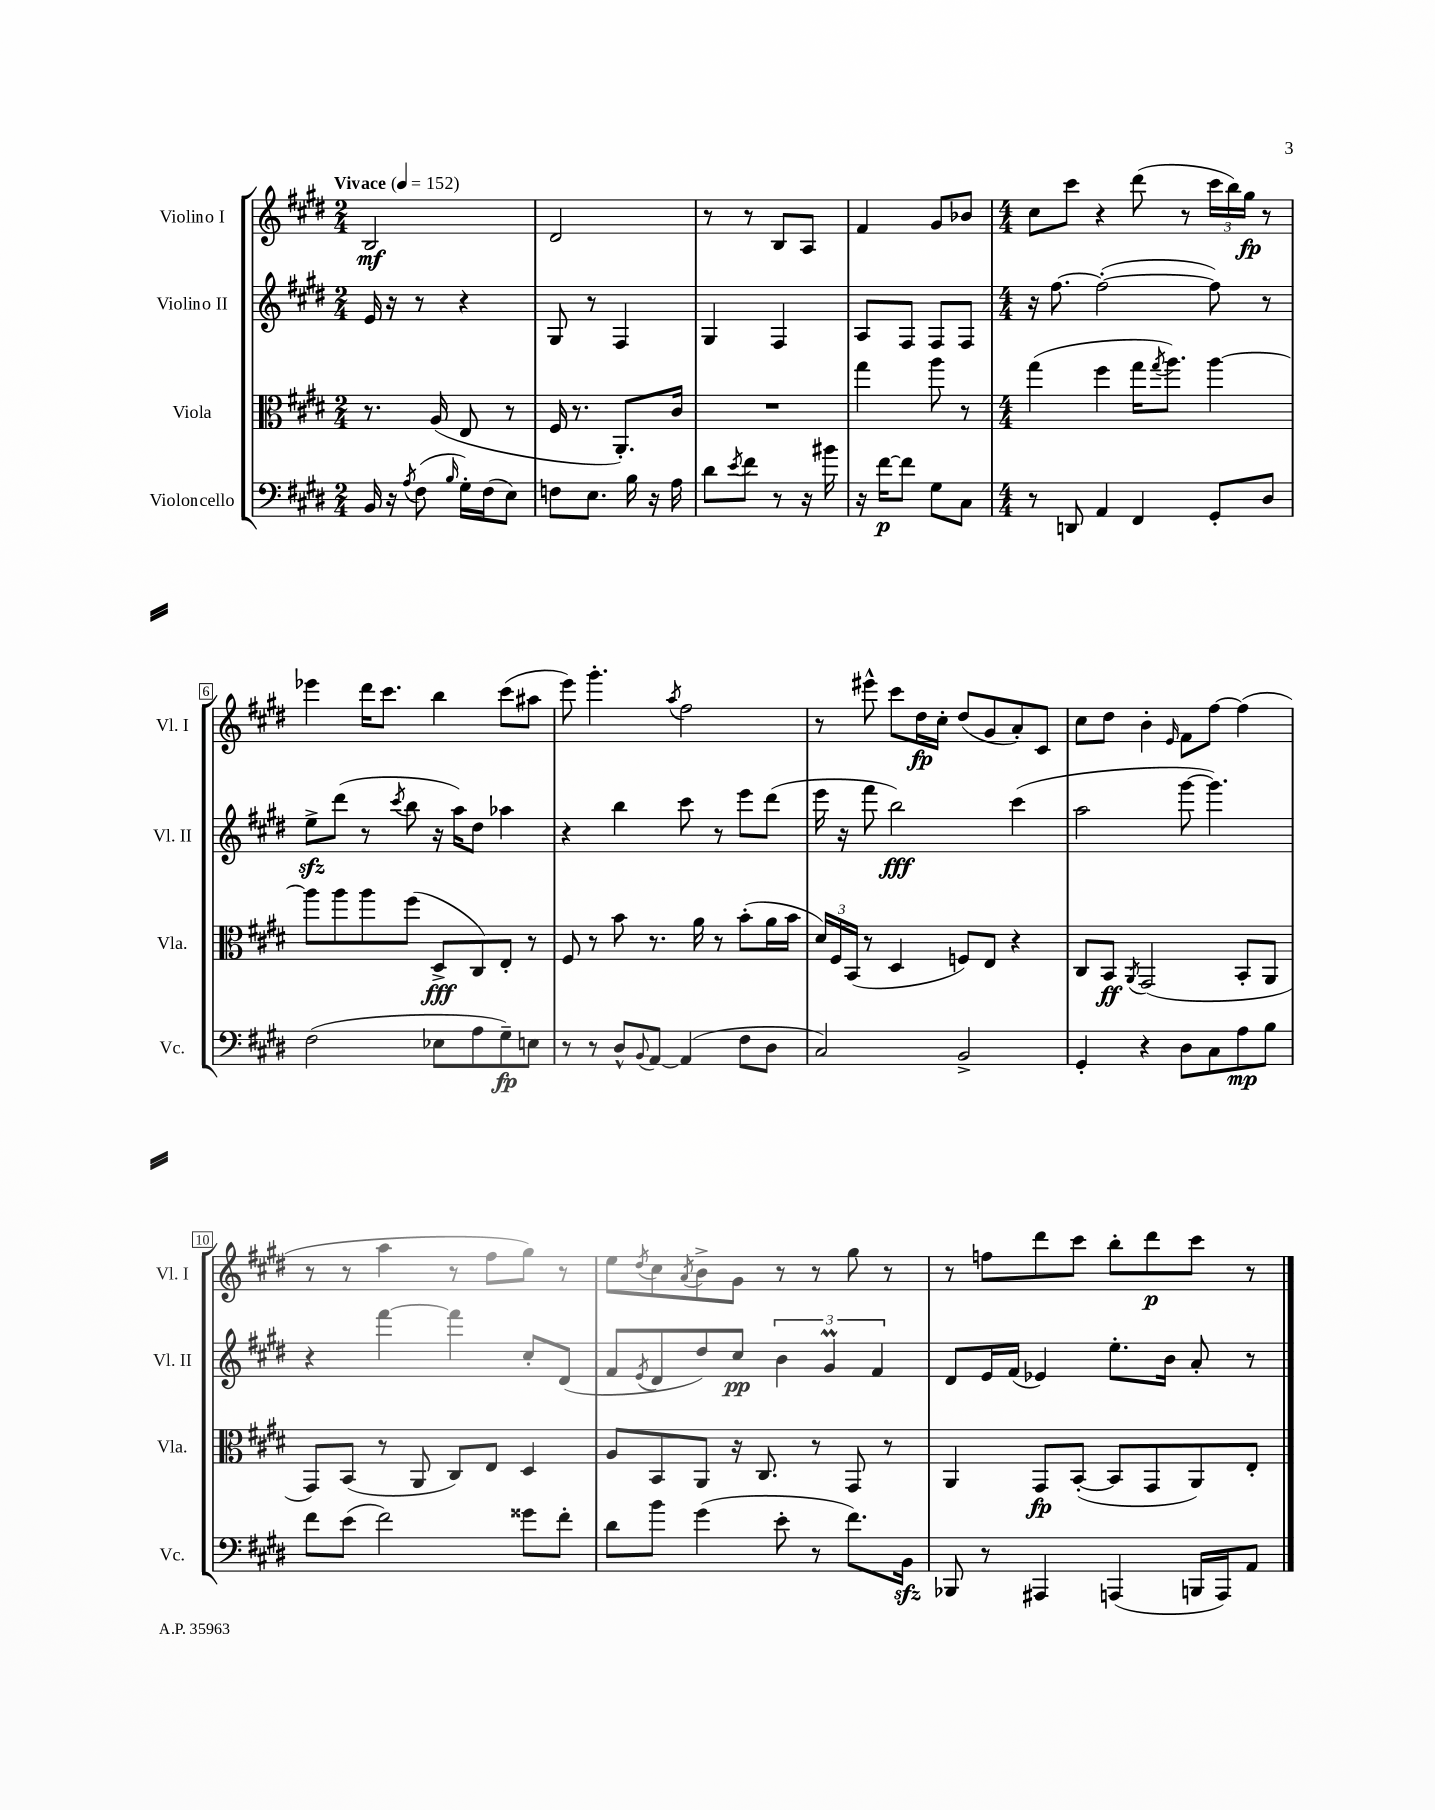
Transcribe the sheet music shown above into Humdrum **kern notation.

**kern	**dynam	**kern	**dynam	**kern	**dynam	**kern	**dynam
*part4	*part4	*part3	*part3	*part2	*part2	*part1	*part1
*staff4	*staff4	*staff3	*staff3	*staff2	*staff2	*staff1	*staff1
*I"Violoncello	*	*I"Viola	*	*I"Violino II	*	*I"Violino I	*
*I'Vc.	*	*I'Vla.	*	*I'Vl. II	*	*I'Vl. I	*
*clefF4	*	*clefC3	*	*clefG2	*	*clefG2	*
*k[f#c#g#d#]	*	*k[f#c#g#d#]	*	*k[f#c#g#d#]	*	*k[f#c#g#d#]	*
*M2/4	*	*M2/4	*	*M2/4	*	*M2/4	*
*MM152	*	*MM152	*	*MM152	*	*MM152	*
=1	=1	=1	=1	=1	=1	=1	=1
!	!	!	!	!	!	!LO:TX:a:B:t=Vivace	!
16BB/	.	8.r	.	16e/	.	2B/	mf
16r	.	.	.	16r	.	.	.
8qA/	.	.	.	.	.	.	.
(8F#\	.	.	.	8r	.	.	.
.	.	(16A/	.	.	.	.	.
16qqB/	.	.	.	.	.	.	.
16G#'\LL)	.	8E/	.	4r	.	.	.
(16F#\J	.	.	.	.	.	.	.
8E\J)	.	8r	.	.	.	.	.
=2	=2	=2	=2	=2	=2	=2	=2
8Fn\L	.	16F#/	.	8G#/	.	2d#/	.
.	.	8.r	.	.	.	.	.
8.E\J	.	.	.	8r	.	.	.
.	.	8.AA'/L)	.	4F#/	.	.	.
16B\	.	.	.	.	.	.	.
16r	.	.	.	.	.	.	.
16A\	.	16c#/Jk	.	.	.	.	.
=3	=3	=3	=3	=3	=3	=3	=3
8d#\L	.	2r	.	4G#/	.	8r	.
8qe/	.	.	.	.	.	.	.
8f#\J	.	.	.	.	.	8r	.
8r	.	.	.	4F#/	.	8B/L	.
16r	.	.	.	.	.	8A/J	.
16b#X\	.	.	.	.	.	.	.
=4	=4	=4	=4	=4	=4	=4	=4
16r	.	4gg#\	.	8A/L	.	4f#/	.
[16f#\KL	p	.	.	.	.	.	.
8f#\J]	.	.	.	8F#/J	.	.	.
8G#\L	.	8aa\	.	8F#/L	.	8g#/L	.
8C#\J	.	8r	.	8F#/J	.	8b-X/J	.
=5	=5	=5	=5	=5	=5	=5	=5
*M4/4	*	*M4/4	*	*M4/4	*	*M4/4	*
8r	.	(4gg#\	.	16r	.	8cc#\L	.
.	.	.	.	[8.ff#\	.	.	.
8DDn/	.	.	.	.	.	8ccc#\J	.
4AA/	.	4ff#\	.	(2ff#'\_	.	4r	.
4FF#/	.	16gg#\KL	.	.	.	(8ddd#\	.
.	.	8qgg#/	.	.	.	.	.
.	.	8.aa\J)	.	.	.	.	.
.	.	.	.	.	.	8r	.
8GG#'/L	.	[4aa\	.	8ff#\])	.	24ccc#\LL	.
.	.	.	.	.	.	24bb\)	.
.	.	.	.	.	.	24gg#\JJ	fp
8D#/J	.	.	.	8r	.	8r	.
!!LO:LB:g=z
=6	=6	=6	=6	=6	=6	=6	=6
(2F#\	.	8aa\L]	.	8eezz^\L	.	4eee-X\	.
.	.	8aa\	.	(8ddd#\J	.	.	.
.	.	8aa\	.	8r	.	16ddd#\KL	.
.	.	.	.	.	.	8.ccc#\J	.
.	.	.	.	8qccc#/	.	.	.
.	.	(8ff#\J	.	8bb\	.	.	.
8E-X\L	.	8D#^/L	fff	16r	.	4bb\	.
.	.	.	.	16aa\KL)	.	.	.
8A\	.	8C#/)	.	8dd#\J	.	.	.
8G#~\)	fp	8E'/J	.	4aa-X\	.	(8ccc#\L	.
8En\J	.	8r	.	.	.	8aa#X\J	.
=7	=7	=7	=7	=7	=7	=7	=7
8r	.	8F#/	.	4r	.	8eee\)	.
8r	.	8r	.	.	.	4.ggg#'\	.
8D#^^/L	.	8b\	.	4bb\	.	.	.
8qqBB/	.	.	.	.	.	.	.
[8AA/J	.	8.r	.	.	.	.	.
.	.	.	.	.	.	8qaa/	.
(4AA/]	.	.	.	8ccc#\	.	2ff#\	.
.	.	16a\	.	.	.	.	.
.	.	8r	.	8r	.	.	.
8F#\L	.	(8b'\L	.	8eee\L	.	.	.
8D#\J	.	16a\L	.	(8ddd#\J	.	.	.
.	.	16b\JJ	.	.	.	.	.
=8	=8	=8	=8	=8	=8	=8	=8
2C#/)	.	24d#/LL)	.	16eee\	.	8r	.
.	.	24F#/	.	.	.	.	.
.	.	.	.	16r	.	.	.
.	.	(24BB/JJ	.	.	.	.	.
.	.	8r	.	8fff#\	.	8eee#X^^\	.
.	.	4D#/	.	2bb\)	fff	8ccc#\L	.
.	.	.	.	.	.	16dd#\L	fp
.	.	.	.	.	.	16cc#'\JJ	.
2BB^/	.	8Fn/L)	.	.	.	(8dd#/L	.
.	.	8E/J	.	.	.	8g#/	.
.	.	4r	.	(4ccc#\	.	8a'/)	.
.	.	.	.	.	.	8c#/J	.
=9	=9	=9	=9	=9	=9	=9	=9
4GG#'/	.	8C#/L	.	2aa\	.	8cc#\L	.
.	.	8BB/J	ff	.	.	8dd#\J	.
.	.	8qAA/	.	.	.	.	.
4r	.	(2GG#/	.	.	.	4b'\	.
.	.	.	.	.	.	16qqe/	.
8D#\L	.	.	.	[8ggg#\	.	8f#\L	.
8C#\	.	.	.	4.ggg#\])	.	[8ff#\J	.
8A\	mp	8BB'/L	.	.	.	(4ff#\]	.
8B\J	.	8AA/J	.	.	.	.	.
!!LO:LB:g=z
=10	=10	=10	=10	=10	=10	=10	=10
8f#\L	.	8GG#/L)	.	4r	.	8r	.
(8e\J	.	(8BB/J	.	.	.	8r	.
2f#\)	.	8r	.	[4fff#\	.	4aa\	.
.	.	8AA/	.	.	.	.	.
.	.	8C#/L)	.	4fff#\]	.	8r	.
.	.	8E/J	.	.	.	8ff#\L	.
8g##X\L	.	4D#/	.	8cc#'/L	.	8gg#\J)	.
8f#'\J	.	.	.	(8d#/J	.	8r	.
=11	=11	=11	=11	=11	=11	=11	=11
8d#\L	.	8A/L	.	8f#/L	.	8ee\L	.
.	.	.	.	8qe/	.	8qdd#/	.
8b\J	.	8BB/	.	8d#/	.	8cc#\	.
.	.	.	.	.	.	8qa/	.
(4g#\	.	8AA/J	.	8dd#/)	.	8b^\	.
.	.	16r	.	8cc#/J	pp	8g#\J	.
.	.	8.C#/	.	.	.	.	.
8e'\	.	.	.	6b\	.	8r	.
8r	.	8r	.	.	.	8r	.
.	.	.	.	6g#m/	.	.	.
8.f#\L)	.	8GG#/	.	.	.	8gg#\	.
.	.	.	.	6f#/	.	.	.
.	.	8r	.	.	.	8r	.
16BBzz\Jk	.	.	.	.	.	.	.
=12	=12	=12	=12	=12	=12	=12	=12
8BBB-X/	.	4AA/	.	8d#/L	.	8r	.
8r	.	.	.	16e/L	.	8ffn\L	.
.	.	.	.	(16f#/JJ	.	.	.
4AAA#X/	.	8GG#/L	fp	4e-X/)	.	8ddd#\	.
.	.	([8BB'/J	.	.	.	8ccc#\J	.
(4AAAn/	.	8BB/L]	.	8.ee'\L	.	8bb'\L	.
.	.	8GG#/	.	.	.	8ddd#\	p
.	.	.	.	16b\Jk	.	.	.
16BBBn/LL	.	8AA/)	.	8a'/	.	8ccc#\J	.
16AAA/J)	.	.	.	.	.	.	.
8AA/J	.	8E'/J	.	8r	.	8r	.
==	==	==	==	==	==	==	==
*-	*-	*-	*-	*-	*-	*-	*-
